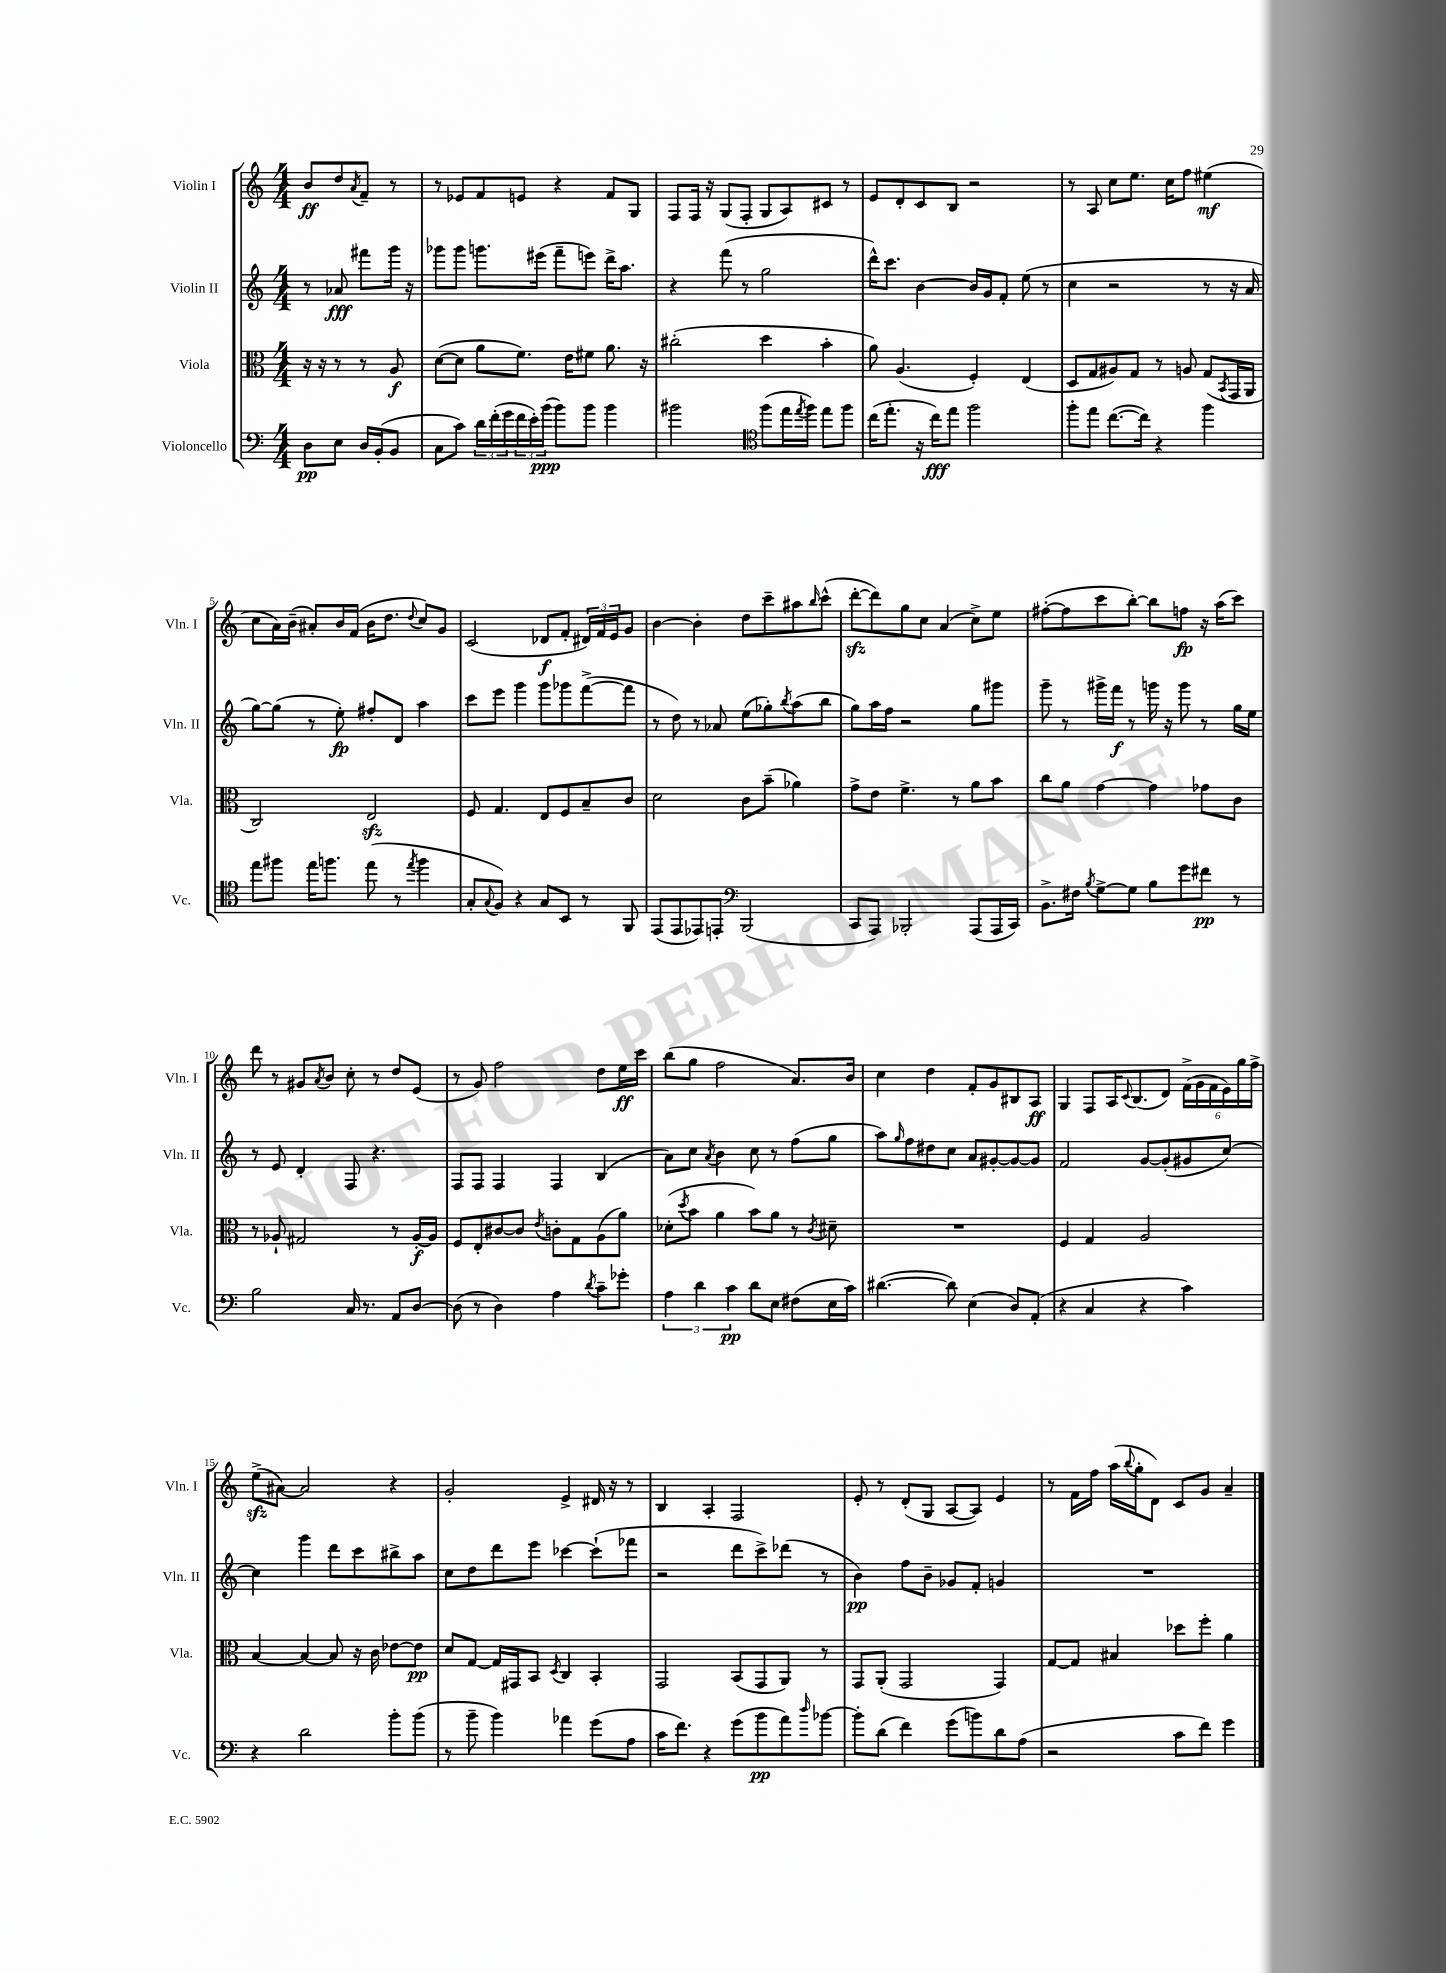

**kern	**kern	**kern	**kern
*staff4	*staff3	*staff2	*staff1
*clefF4	*clefC3	*clefG2	*clefG2
*k[]	*k[]	*k[]	*k[]
*M4/4	*M4/4	*M4/4	*M4/4
8D\L	16r	8r	8b/L
.	16r	.	.
8E\J	8r	8a-/	8dd/
.	.	.	8qa/
16D/LL	8r	8fff#\L	8f~/J
(16BB'/J	.	.	.
8BB/J	8A/	16ggg\Jk	8r
.	.	16r	.
=	=	=	=
8C\L	([8d\L	8ggg-\L	8r
8c\J)	8d\]J	8ggg-\J	8e-/L
24d\LL	8a\L	8.ggg\L	8f/
(24f'\	.	.	.
24g\	.	.	.
24f\	8.f\J)	.	8e/J
24e'\)	.	.	.
.	.	(16eee#\Jk	.
(24b\JJ	.	.	.
8b\L)	.	8fff~\L	4r
.	16e\LK	.	.
8b\J	8f#\J	8eee\J)	.
4b\	8.a\	16ddd^\LK	8f/L
.	.	8.aa\J	.
.	.	.	8G/J
.	16r	.	.
=	=	=	=
2b#\	(2cc#'\	4r	8F/L
.	.	.	16F/Jk
.	.	.	16r
.	.	(8fff\	(8G/L
.	.	8r	8F'/J
*clefC4	*	*	*
(8ff\L	4dd\	2gg\	8G/L
16ee\L	.	.	8A/)
8qee/	.	.	.
16ff\JJ)	.	.	.
8ee\L	4b'\	.	8c#/J
8ff\J	.	.	8r
=	=	=	=
(16cc\LK	8a\)	16ddd^^\LK)	8e/L
8.ee'\J	.	8.ccc\J	.
.	(4.A/	.	8d'/
16r	.	[4b\	8c/
16cc\LK)	.	.	.
8ee\J	.	.	8B/J
2ff\	4F'/)	16b/]LL	2r
.	.	16g/J	.
.	.	8f'/J	.
.	(4E/	(8ee\	.
.	.	8r	.
=	=	=	=
8ff'\L	8D/L	4cc\	8r
8ee\J	8G/	.	8A/
([8.cc\L	8A#/)	2r	8cc\L
.	8G/J	.	8.ee\J
16cc\]Jk)	.	.	.
4r	8r	.	.
.	.	.	16cc\LK
.	8A/	.	8ff\J
4ff\	(8G/L	8r	(4ee#\
.	8qBB/	.	.
.	16GG/L	16r	.
.	16AA/JJ	16a/	.
=	=	=	=
8ee\L	2C/)	[8gg\L)	8cc\L
8ff#\J	.	(8gg\]J	16a\L)
.	.	.	(16b~\JJ
16ee\LK	.	8r	8a#'/L)
8.ff\J	.	.	.
.	.	8ee'\)	16b/L
.	.	.	(16f/JJ
(8ee\	2E/	8ff#'/L	16b\LK
.	.	.	8.dd\J
8r	.	8d/J	.
8qee/	.	.	8qqdd/
4ff\	.	4aa\	8cc/L)
.	.	.	8g/J
=	=	=	=
8G'/L	8F/	8ccc\L	(2c/
8qqG/	.	.	.
8F/J)	4.G/	8eee\J	.
4r	.	4ggg\	.
8G/L	8E/L	8ggg\L	8d-/L
8BB/J	8F/	8ggg-\	8f'/J
8r	8B~/	([8fff^\	24d#/LL)
.	.	.	24f/
.	.	.	24e/J
8FF/	8c/J	8fff\]J	8g/J
=	=	=	=
(8EE/L	2d\	8r	[4b\
8EE/	.	8dd\)	.
8EE-/)	.	8r	4b'\]
8EE'/J	.	8a-/	.
*clefF4	*	*	*
(2BBB/	8c\L	(8ee\L	8dd\L
.	(8b~\J	8gg-'\)	8ccc~\
.	.	8qbb/	.
.	4a-\)	(8aa\	8aa#\
.	.	.	16qqbb/
.	.	8bb\J	(8ccc^^\J
=	=	=	=
8CC/L	8g^\L	8gg\L)	[8ddd'\L
8AAA/J)	8e\J	16aa\L	8ddd\])
.	.	16ff\JJ	.
2BBB-'/	4.f^\	2r	8gg\
.	.	.	8cc\J
.	.	.	(4a/
.	8r	.	.
(8AAA/L	8a\L	8gg\L	8cc^\L)
16AAA/L	8b\J	8ggg#\J	8ee\J
16CC/JJ)	.	.	.
=	=	=	=
8.BB^\L	8cc\L	8ggg~\	([8ff#'\L
.	8a\J	8r	8ff#\]
16F#\Jk	.	.	.
8qB/	.	.	.
[8G^\L	[4g\	16ggg#^\LL	8ccc\
.	.	16fff\JJ	.
8G\]J	.	8r	[8bb'\J)
8B\L	4g\]	16ggg\	8bb\]L
.	.	16r	.
8g\	.	8ggg\	8ff\J
8f#\J	8g-\L	8r	16r
.	.	.	(16aa\LK
8r	8c\J	16gg\LL	8ccc\J)
.	.	16ee\JJ	.
=	=	=	=
2B\	8r	8r	8ddd\
.	8A-`/	8e/	8r
.	2G#/	4d'/	8g#/L
.	.	.	8qa/
.	.	.	8b/J
16C/	.	8F/	8cc'\
8.r	.	.	.
.	.	4.r	8r
8AA/L	8r	.	8dd/L
[8D/J	[16A-'/LL	.	(8e/J
.	16A-/]JJ	.	.
=	=	=	=
(8D\]	8F/L	8F/L	8r
8r	8E'/	8F/J	8g/)
4D\)	[8c#/	4F/	2ff\
.	8c#/]J	.	.
.	8qe/	.	.
4A\	8c'\L	4F/	.
.	8G\	.	.
8qd/	.	.	.
8c~\L	(8A\	(4B/	8dd\L
8g-'\J	8a\J)	.	16ee\L
.	.	.	16ccc\JJ
=	=	=	=
6A\	(8d-'\L	8a\L)	(8bb\L
.	8qdd/	.	.
.	8b\J	8cc\J	8gg\J
6d\	.	.	.
.	.	8qa/	.
.	4a\	4b\	2ff\
6c\	.	.	.
8d\L	8b\L)	8cc\	.
8E\J	8a\J	8r	.
(8F#\L	8r	(8ff\L	8.a/L)
.	8qc/	.	.
16E\L	8d#~\	8gg\J	.
16c\JJ)	.	.	16b/Jk
=	=	=	=
([4.d#\	1r	8aa\L)	4cc\
.	.	16qqgg/	.
.	.	8ff\	.
.	.	8dd#\	4dd\
8d#\])	.	8cc\J	.
(4E\	.	8a/L	8f'/L
.	.	[8g#'/	8g/
8D/L)	.	8g#/_	8B#/
(8AA'/J	.	8g#/]J	8A/J
=	=	=	=
4r	4F/	2f/	4G/
4C/	4G/	.	8F/L
.	.	.	16A/K
.	.	.	8qqc/
.	.	.	(8.B/
4r	2A/	[8g/L	.
.	.	(8g'/]	8d/J)
4c\)	.	8g#/	(24f^\LL
.	.	.	24g\
.	.	.	24f\
.	.	[8cc/J)	24e\)
.	.	.	24gg\
.	.	.	24ff^\JJ
=	=	=	=
4r	[4B/	4cc\]	(8ee^\L
.	.	.	[8a#\J)
2d\	4B/_	4ggg\	2a#/]
.	8B/]	8ddd\L	.
.	16r	8ccc\	.
.	16c\	.	.
8b'\L	[8e-\L	8bb#^\	4r
(8b\J	8e-\]J	8aa\J	.
=	=	=	=
8r	8d/L	8cc\L	2g'/
8b~\	[8G/J	8dd\	.
4b\)	16G/]LL	8ddd\	.
.	16GG#/J	.	.
.	8BB/J	8eee\J	.
.	8qD/	.	.
4a-\	4C/	[4ccc-\	4e^/
(8g\L	4BB'/	(8ccc-`\]L	16d#/
.	.	.	16r
8A\J	.	8fff-\J	8r
=	=	=	=
16c\LK	2GG/	2r	4B/
8.f\J)	.	.	.
4r	.	.	4A'/
(8g\L	(8BB/L	8ddd\L	2F/
8b\	8GG/	8ccc^\)	.
8a\)	8AA/J)	(8ddd-\J	.
16qqdd/	.	.	.
[8b-\J	8r	8r	.
=	=	=	=
8b-'\]L	8GG/L	4b\)	8e'/
(8d\J	(8AA'/J	.	8r
4f\)	2GG/	8ff\L	(8d'/L
.	.	8b~\J	8G/J
(8g\L	.	8g-/L	[8A/L
8b\)	.	8f'/J	8A/]J)
8d\	4GG/)	4g/	4e/
(8A\J	.	.	.
=	=	=	=
2r	[8G/L	1r	8r
.	8G/]J	.	16f\LL
.	.	.	16ff\JJ
.	4B#/	.	(16aa\LL
.	.	.	8qqbb/
.	.	.	16gg'\J
.	.	.	8d\J)
8c\L	8dd-\L	.	8c/L
8f\J)	8ff'\J	.	8g/J
4g\	4a\	.	4a~/
==	==	==	==
*-	*-	*-	*-
